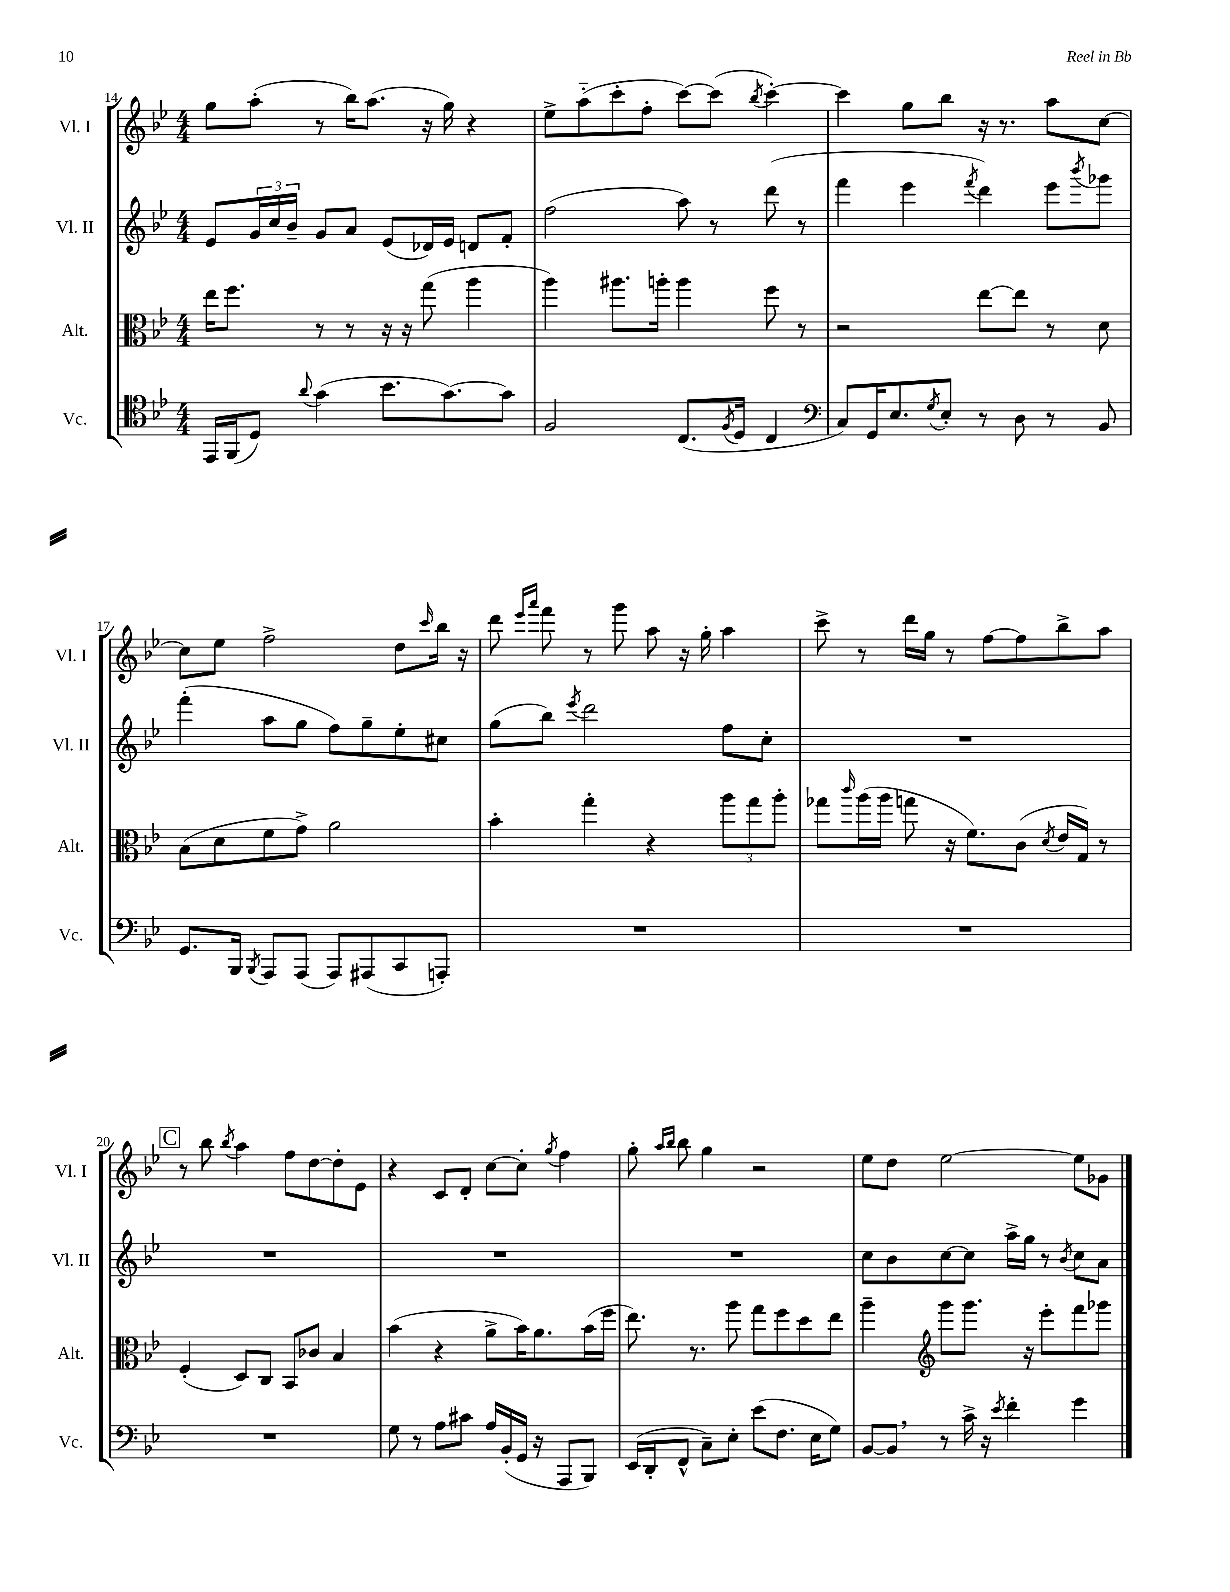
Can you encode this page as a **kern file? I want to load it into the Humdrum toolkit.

**kern	**kern	**kern	**kern
*staff4	*staff3	*staff2	*staff1
*clefC4	*clefC3	*clefG2	*clefG2
*k[b-e-]	*k[b-e-]	*k[b-e-]	*k[b-e-]
*M4/4	*M4/4	*M4/4	*M4/4
16EE-	16ee-	8e-	8gg
(16FF	8.ff	.	.
8D)	.	24g	(8aa'
.	.	24cc	.
.	.	24b-~	.
8qqa	.	.	.
(4g	8r	8g	8r
.	8r	8a	16bb-)
.	.	.	(8.aa
8.b-	16r	(8e-	.
.	16r	.	.
.	(8gg	16d-)	16r
[8.g)	.	16e-	16gg)
.	4aa	8d	4r
8g]	.	8f'	.
=	=	=	=
2F	4aa)	(2ff	8ee-^
.	.	.	(8aa'~
.	8.aa#	.	8ccc'
.	.	.	8ff'
.	16aa'	.	.
(8.C	4aa	8aa)	[8ccc)
.	.	8r	(8ccc]
8qF	.	.	.
16D	.	.	.
.	.	.	8qbb-
4C	8ff	(8ddd	[4ccc')
.	8r	8r	.
=	=	=	=
*clefF4	*	*	*
8C)	2r	4fff	4ccc]
16GG	.	.	.
8.E-	.	.	.
.	.	4eee-	8gg
8qG	.	.	.
8E-'	.	.	8bb-
.	.	8qfff	.
8r	[8ee-	4ddd)	16r
.	.	.	8.r
8D	8ee-]	.	.
8r	8r	8eee-	8aa
.	.	8qbbb-	.
8BB-	8d	8ggg-	[8cc
=	=	=	=
8.GG	(8B-	(4fff'	8cc]
.	8d	.	8ee-
16BBB-	.	.	.
8qBBB-	.	.	.
8AAA	8f	8aa	2ff^
(8AAA	8g^)	8gg	.
8AAA)	2a	8ff)	.
(8AAA#	.	8gg~	.
8CC	.	8ee-'	8dd
.	.	.	16qqccc
8AAA')	.	8cc#	16bb-
.	.	.	16r
=	=	=	=
1r	4b-'	(8gg	8ddd
.	.	.	16qqeee-
.	.	.	16qqaaa
.	.	8bb-)	8fff
.	.	8qeee-	.
.	4gg'	2ddd	8r
.	.	.	8ggg
.	4r	.	8aa
.	.	.	16r
.	.	.	16gg'
.	12aa	8ff	4aa
.	12gg	.	.
.	.	8cc'	.
.	12aa'	.	.
=	=	=	=
1r	8gg-	1r	8ccc^
.	16qqccc	.	.
.	(16aa	.	8r
.	16aa	.	.
.	8gg	.	16ddd
.	.	.	16gg
.	16r	.	8r
.	8.f)	.	.
.	.	.	[8ff
.	(8c	.	8ff]
.	8qd	.	.
.	16e-	.	8bb-^
.	16G)	.	.
.	8r	.	8aa
=	=	=	=
1r	(4F'	1r	8r
.	.	.	8bb-
.	.	.	8qbb-
.	8D)	.	4aa
.	8C	.	.
.	8BB-	.	8ff
.	8c-	.	[8dd
.	4B-	.	8dd']
.	.	.	8e-
=	=	=	=
8G	(4b-	1r	4r
8r	.	.	.
8A	4r	.	8c
8c#	.	.	8d'
16A	8a^	.	[8cc
(16BB-'	.	.	.
16GG	16b-)	.	8cc']
16r	8.a	.	.
.	.	.	8qgg
8AAA	.	.	4ff
8BBB-)	(16b-	.	.
.	16ff	.	.
=	=	=	=
(16EE-	8.ee-)	1r	8gg'
16DD'	.	.	.
.	.	.	16qqaa
.	.	.	16qqbb-
8FF^^	.	.	8bb-
.	8.r	.	.
8C~)	.	.	4gg
8E-'	8aa	.	.
(8e-	8gg	.	2r
8.F	8ff	.	.
.	8dd	.	.
16E-	.	.	.
8G)	8ee-	.	.
=	=	=	=
[8BB-	4aa~	8cc	8ee-
8BB-]	.	8b-	8dd
*	*clefG2	*	*
8r	8ggg	[8cc	[2ee-
16c^	8.ggg	8cc]	.
16r	.	.	.
8qe-	.	.	.
4f'	.	16aa^	.
.	16r	16gg	.
.	8eee-'	8r	.
.	.	8qb-	.
4g	8fff	8cc	8ee-]
.	8ggg-	8a	8g-
==	==	==	==
*-	*-	*-	*-
